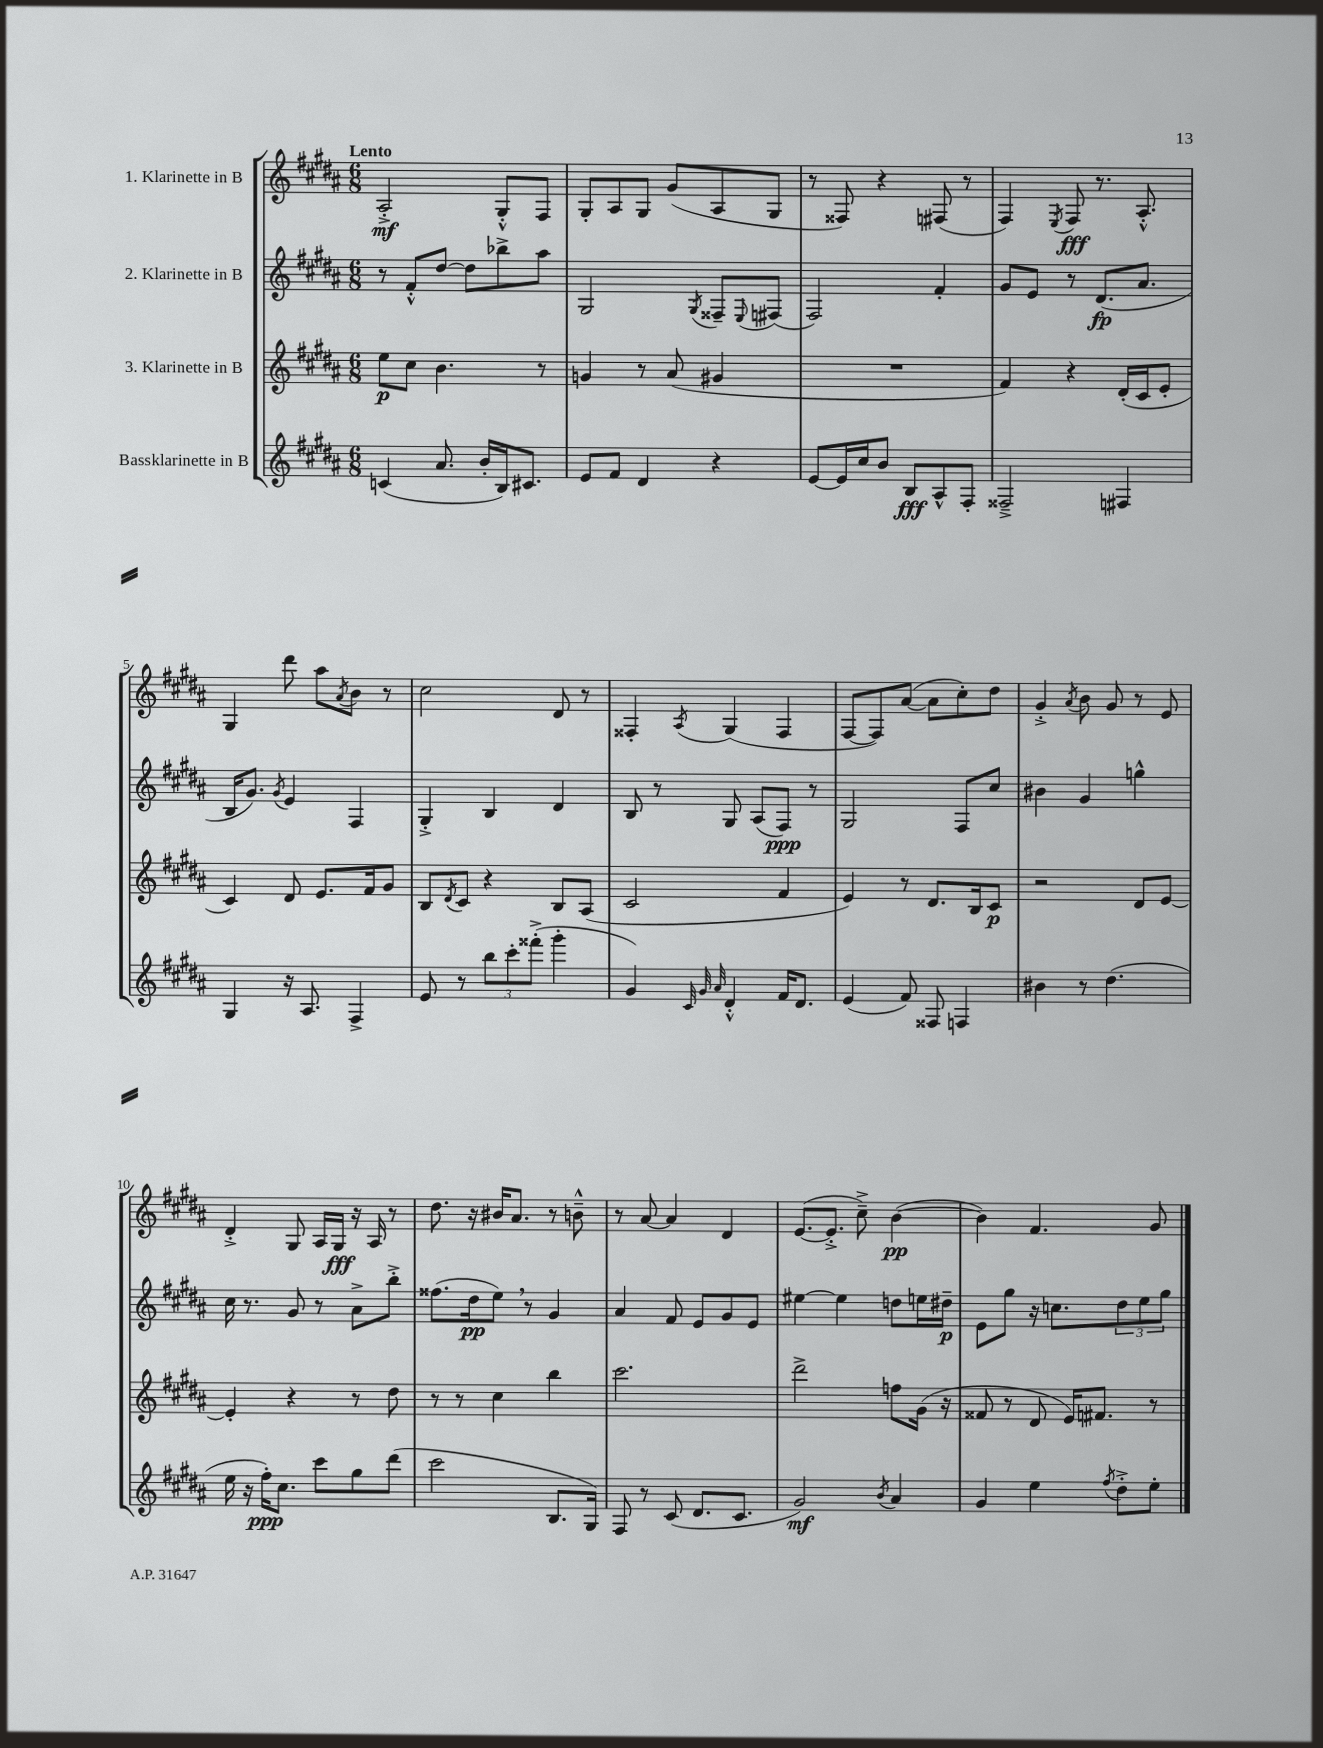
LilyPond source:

<<
\new StaffGroup <<
\new Staff = "s0" \with { instrumentName = "1. Klarinette in B" } {
    \clef treble \key b \major \numericTimeSignature \time 6/8 \tempo "Lento"
    ais2-.->\mf gis8-.-^ fis8 |
    gis8-. ais8 gis8 gis'8( ais8 gis8 |
    r8 fisis8) r4 fis8( r8 |
    fis4) \acciaccatura { e8 } fis8\fff r8. ais8.-.-^ |
    gis4 dis'''8 ais''8 \acciaccatura { ais'8 } b'8 r8 |
    cis''2 dis'8 r8 |
    fisis4-. \acciaccatura { ais8 } gis4( fisis4 |
    fis8~ fis8) ais'8~( ais'8 cis''8-.) dis''8 |
    gis'4-.-> \acciaccatura { ais'8 } b'8 gis'8 r8 e'8 |
    dis'4-.-> gis8 ais16 gis16\fff r16 ais16 r8 |
    dis''8. r16 bis'16 ais'8. r8 b'8---^ |
    r8 ais'8~ ais'4 dis'4 |
    e'8.~( e'8.-.-> cis''8--->) b'4~\pp( |
    b'4) fis'4. gis'8 \bar "|." |
}
\new Staff = "s1" \with { instrumentName = "2. Klarinette in B" } {
    \clef treble \key b \major \numericTimeSignature \time 6/8
    r8 fis'8-.-^ dis''8~ dis''8 bes''8-> ais''8 |
    gis2 \acciaccatura { gis8 } fisis8-- \appoggiatura { e8 } fis8( |
    fis2) fis'4-. |
    gis'8 e'8 r8 dis'8.\fp( ais'8. |
    b16 gis'8.) \acciaccatura { gis'8 } e'4 fis4 |
    gis4-.-> b4 dis'4 |
    b8 r8 gis8 ais8( fis8\ppp) r8 |
    gis2 fis8 cis''8 |
    bis'4 gis'4 g''4-^ |
    cis''16 r8. gis'8 r8 ais'8-> b''8-.-> |
    fisis''8.( dis''16\pp e''8) \breathe r8 gis'4 |
    ais'4 fis'8 e'8 gis'8 e'8 |
    eis''4~ eis''4 d''8 e''16 dis''16--\p |
    e'8 gis''8 r16 c''8. \tuplet 3/2 { dis''8 e''8 gis''8 } \bar "|." |
}
\new Staff = "s2" \with { instrumentName = "3. Klarinette in B" } {
    \clef treble \key b \major \numericTimeSignature \time 6/8
    e''8\p cis''8 b'4. r8 |
    g'4 r8 ais'8( gis'4 |
    R2. |
    fis'4) r4 dis'16-.( cis'16 e'8-. |
    cis'4) dis'8 e'8. fis'16 gis'8 |
    b8 \acciaccatura { dis'8 } cis'8 r4 b8 ais8( |
    cis'2 fis'4 |
    e'4) r8 dis'8. b16 cis'8\p |
    r2 dis'8 e'8~ |
    e'4-. r4 r8 dis''8 |
    r8 r8 cis''4 b''4 |
    cis'''2. |
    dis'''2-> f''8 gis'16( r16 |
    fisis'8 r8 dis'8 e'16) fis'8. r8 \bar "|." |
}
\new Staff = "s3" \with { instrumentName = "Bassklarinette in B" } {
    \clef treble \key b \major \numericTimeSignature \time 6/8
    c'4( ais'8. b'16-. b16) cis'8. |
    e'8 fis'8 dis'4 r4 |
    e'8~ e'16 cis''16 b'8 b8\fff ais8-^ fis8-. |
    fisis2---> fis4 |
    gis4 r16 ais8. fis4-> |
    e'8 r8 \tuplet 3/2 { b''8 cis'''8-. fisis'''8-.->( } gis'''4-. |
    gis'4) \grace { cis'32 gis'32 ais'32 } dis'4-.-^ fis'16 dis'8. |
    e'4( fis'8) fisis8 f4 |
    bis'4 r8 dis''4.( |
    e''16 r16 fis''16-.\ppp) cis''8. cis'''8 gis''8 dis'''8( |
    cis'''2 b8. gis16) |
    fis8 r8 cis'8( dis'8. cis'8. |
    gis'2\mf) \acciaccatura { b'8 } ais'4 |
    gis'4 e''4 \acciaccatura { fis''8 } dis''8-.-> e''8-. \bar "|." |
}
>>
>>
